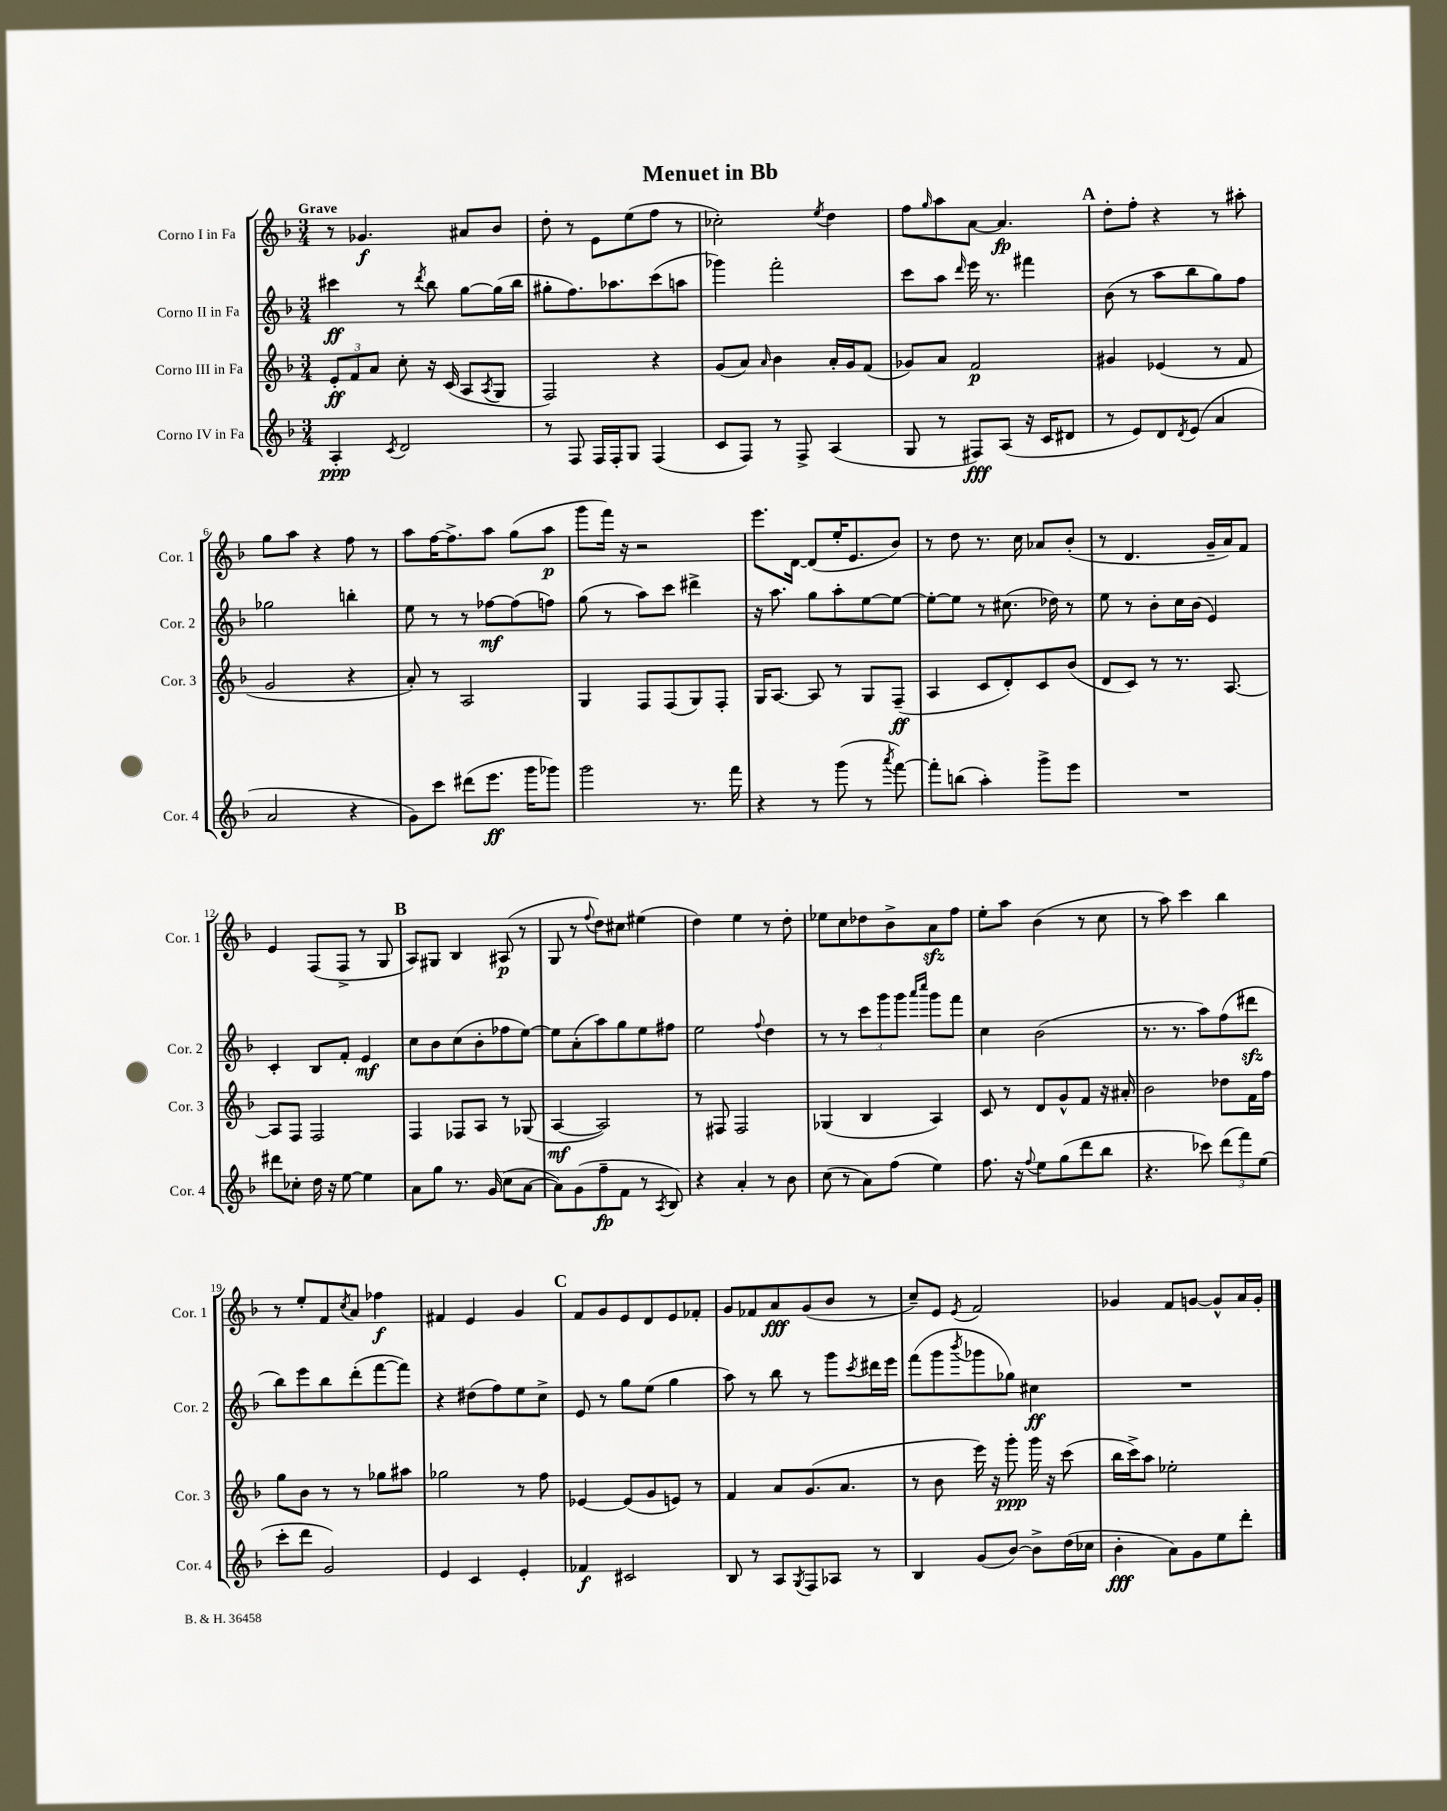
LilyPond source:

\header { title = "Menuet in Bb" }
<<
\new StaffGroup <<
\new Staff = "s0" \with { instrumentName = "Corno I in Fa" shortInstrumentName = "Cor. 1" } {
    \clef treble \key f \major \numericTimeSignature \time 3/4 \tempo "Grave"
    r8 ges'4.\f ais'8 bes'8 |
    d''8-. r8 e'8 e''8( f''8 r8 |
    ces''2-.) \acciaccatura { e''8 } d''4 |
    f''8 \grace { g''16 } a''8 a'8~ a'4.\fp |
    \mark \markup { \bold "A" } d''8-. f''8-. r4 r8 ais''8-. |
    g''8 a''8 r4 f''8 r8 |
    a''8 f''16~ f''8.-> a''8 g''8( a''8\p |
    g'''8 f'''16) r16 r2 |
    e'''8. d'16~ d'8( e''16-. e'8. bes'8) |
    r8 d''8 r8. c''16 aes'8 bes'8-.( |
    r8 d'4. g'16-- a'16) f'8 |
    e'4 f8( f8-> r8 g8 |
    \mark \markup { \bold "B" } a8) gis8 bes4 ais8\p( r8 |
    g8 r8 \appoggiatura { f''8 } d''8) cis''8 eis''4( |
    d''4) e''4 r8 d''8-. |
    ees''8 c''8 des''8 bes'8-> a'8\sfz f''8 |
    e''8-. a''8 bes'4( r8 c''8 |
    r8 a''8) c'''4 bes''4 |
    r8 e''8-. f'8 \acciaccatura { c''8 } a'8 fes''4\f |
    fis'4 e'4 g'4 |
    \mark \markup { \bold "C" } f'8 g'8 e'8 d'8 e'8 fes'8-. |
    g'8 fes'8 a'8\fff g'8( bes'8 r8 |
    c''8--) e'8 \acciaccatura { e'8 } f'2 |
    ges'4 f'8 g'8~ g'8-^ a'16 g'16-. \bar "|." |
}
\new Staff = "s1" \with { instrumentName = "Corno II in Fa" shortInstrumentName = "Cor. 2" } {
    \clef treble \key f \major \numericTimeSignature \time 3/4
    cis'''4\ff r8 \acciaccatura { d'''8 } bes''8 g''8~ g''16( bes''16 |
    gis''8-. f''8.) aes''8. c'''8( a''8 |
    ges'''4) f'''2-. |
    c'''8 a''8 \grace { d'''16 } e'''16 r8. fis'''4 |
    \mark \markup { \bold "A" } bes'8( r8 a''8 bes''8 g''8) f''8 |
    ges''2 b''4-. |
    e''8 r8 r8 fes''8~\mf fes''8( f''8) |
    g''8( r8 a''8) c'''8 dis'''4-> |
    r16 a''8. g''8 a''8-. e''8~ e''8~ |
    e''8~-. e''8 r8 cis''8.( des''16) r8 |
    e''8 r8 bes'8-. c''16 bes'16( e'4) |
    c'4-. bes8 f'8-. e'4\mf |
    \mark \markup { \bold "B" } c''8 bes'8 c''8( bes'8-. fes''8 e''8~) |
    e''8 a'8-.( a''8) g''8 e''8 fis''8 |
    e''2 \appoggiatura { f''8 } d''4 |
    r8 r8 \tuplet 3/2 { c'''8 g'''8 g'''8 } \grace { a'''16 c''''16 } g'''8 f'''8 |
    c''4 bes'2( |
    r8. r8. a''8) f''8( dis'''8\sfz |
    bes''8) e'''8 bes''8 d'''8-.( f'''8~ f'''8) |
    r4 dis''8( f''8) e''8 c''8-> |
    \mark \markup { \bold "C" } e'8 r8 g''8 e''8( g''4 |
    a''8) r8 bes''8 r8 g'''8 \acciaccatura { c'''8 } dis'''16 e'''16 |
    f'''8( g'''8 \acciaccatura { bes'''8 } ges'''8 ges''8) cis''4\ff |
    R2. \bar "|." |
}
\new Staff = "s2" \with { instrumentName = "Corno III in Fa" shortInstrumentName = "Cor. 3" } {
    \clef treble \key f \major \numericTimeSignature \time 3/4
    \tuplet 3/2 { e'8-.\ff f'8 a'8 } c''8-. r16 c'16( a8 \acciaccatura { a8 } g8 |
    f2) r4 |
    g'8( a'8) \grace { a'16 } bes'4 a'16-. g'16 f'8( |
    ges'8) a'8 f'2\p |
    \mark \markup { \bold "A" } gis'4 ees'4( r8 f'8 |
    g'2 r4 |
    a'8-.) r8 a2 |
    g4 f8 f8( g8) f8-. |
    g16 a8.~ a8 r8 g8 f8--\ff( |
    a4 c'8 d'8-.) c'8 bes'8( |
    d'8 c'8) r8 r8. a8.~ |
    a8 f8 f2 |
    \mark \markup { \bold "B" } f4 fes8 a8 r8 ges8( |
    a4~\mf a2) |
    r8 fis8 fis2 |
    ges4( bes4 a4) |
    c'8 r8 d'8 g'8-^ f'8 r16 ais'16-. |
    bes'2 des''8 f'16 f''16 |
    g''8 bes'8 r8 r8 ges''8 ais''8 |
    ges''2 r8 f''8 |
    \mark \markup { \bold "C" } ees'4~ ees'8( g'8 e'8) r8 |
    f'4 a'8 g'8.( a'8. |
    r8 bes'8 e'''16) r16 g'''8-.\ppp g'''16 r16 c'''8( |
    bes''16 c'''16->) a''8 ees''2-. \bar "|." |
}
\new Staff = "s3" \with { instrumentName = "Corno IV in Fa" shortInstrumentName = "Cor. 4" } {
    \clef treble \key f \major \numericTimeSignature \time 3/4
    a4-.\ppp \acciaccatura { c'8 } d'2 |
    r8 f8 f16 f16-. g8 f4( |
    c'8 f8) r8 f8-> a4( |
    g8 r8 fis8\fff) a8( r16 c'16 dis'8 |
    \mark \markup { \bold "A" } r8 e'8) d'8 \acciaccatura { d'8 } e'8( a'4 |
    a'2 r4 |
    g'8) c'''8 dis'''8( e'''8.\ff g'''16 ges'''8) |
    g'''2 r8. f'''16 |
    r4 r8 g'''8( r8 \acciaccatura { a'''8 } f'''8~) |
    f'''8-. b''8( a''4-.) g'''8-> e'''8 |
    R2. |
    dis'''8 ces''8-. d''16 r16 e''8~ e''4 |
    \mark \markup { \bold "B" } a'8 g''8 r8. g'16( c''8 a'8~ |
    a'8) g'8( f''8--\fp f'8 r8 \acciaccatura { a8 } bes8) |
    r4 a'4-. r8 bes'8 |
    c''8( r8 a'8) f''8( e''4) |
    f''8. r16 \appoggiatura { f''8 } e''8 g''8( d'''8 bes''8 |
    r4. ces'''8) \tuplet 3/2 { d'''8( f'''8) e''8( } |
    c'''8-. d'''8 g'2) |
    e'4 c'4 e'4-. |
    \mark \markup { \bold "C" } fes'4\f cis'2 |
    bes8 r8 a8 \acciaccatura { g8 } f8 aes8 r8 |
    bes4 g'8( bes'8~) bes'8-> d''16( ces''16 |
    bes'4-.\fff a'8) g'8 e''8 d'''8-. \bar "|." |
}
>>
>>
